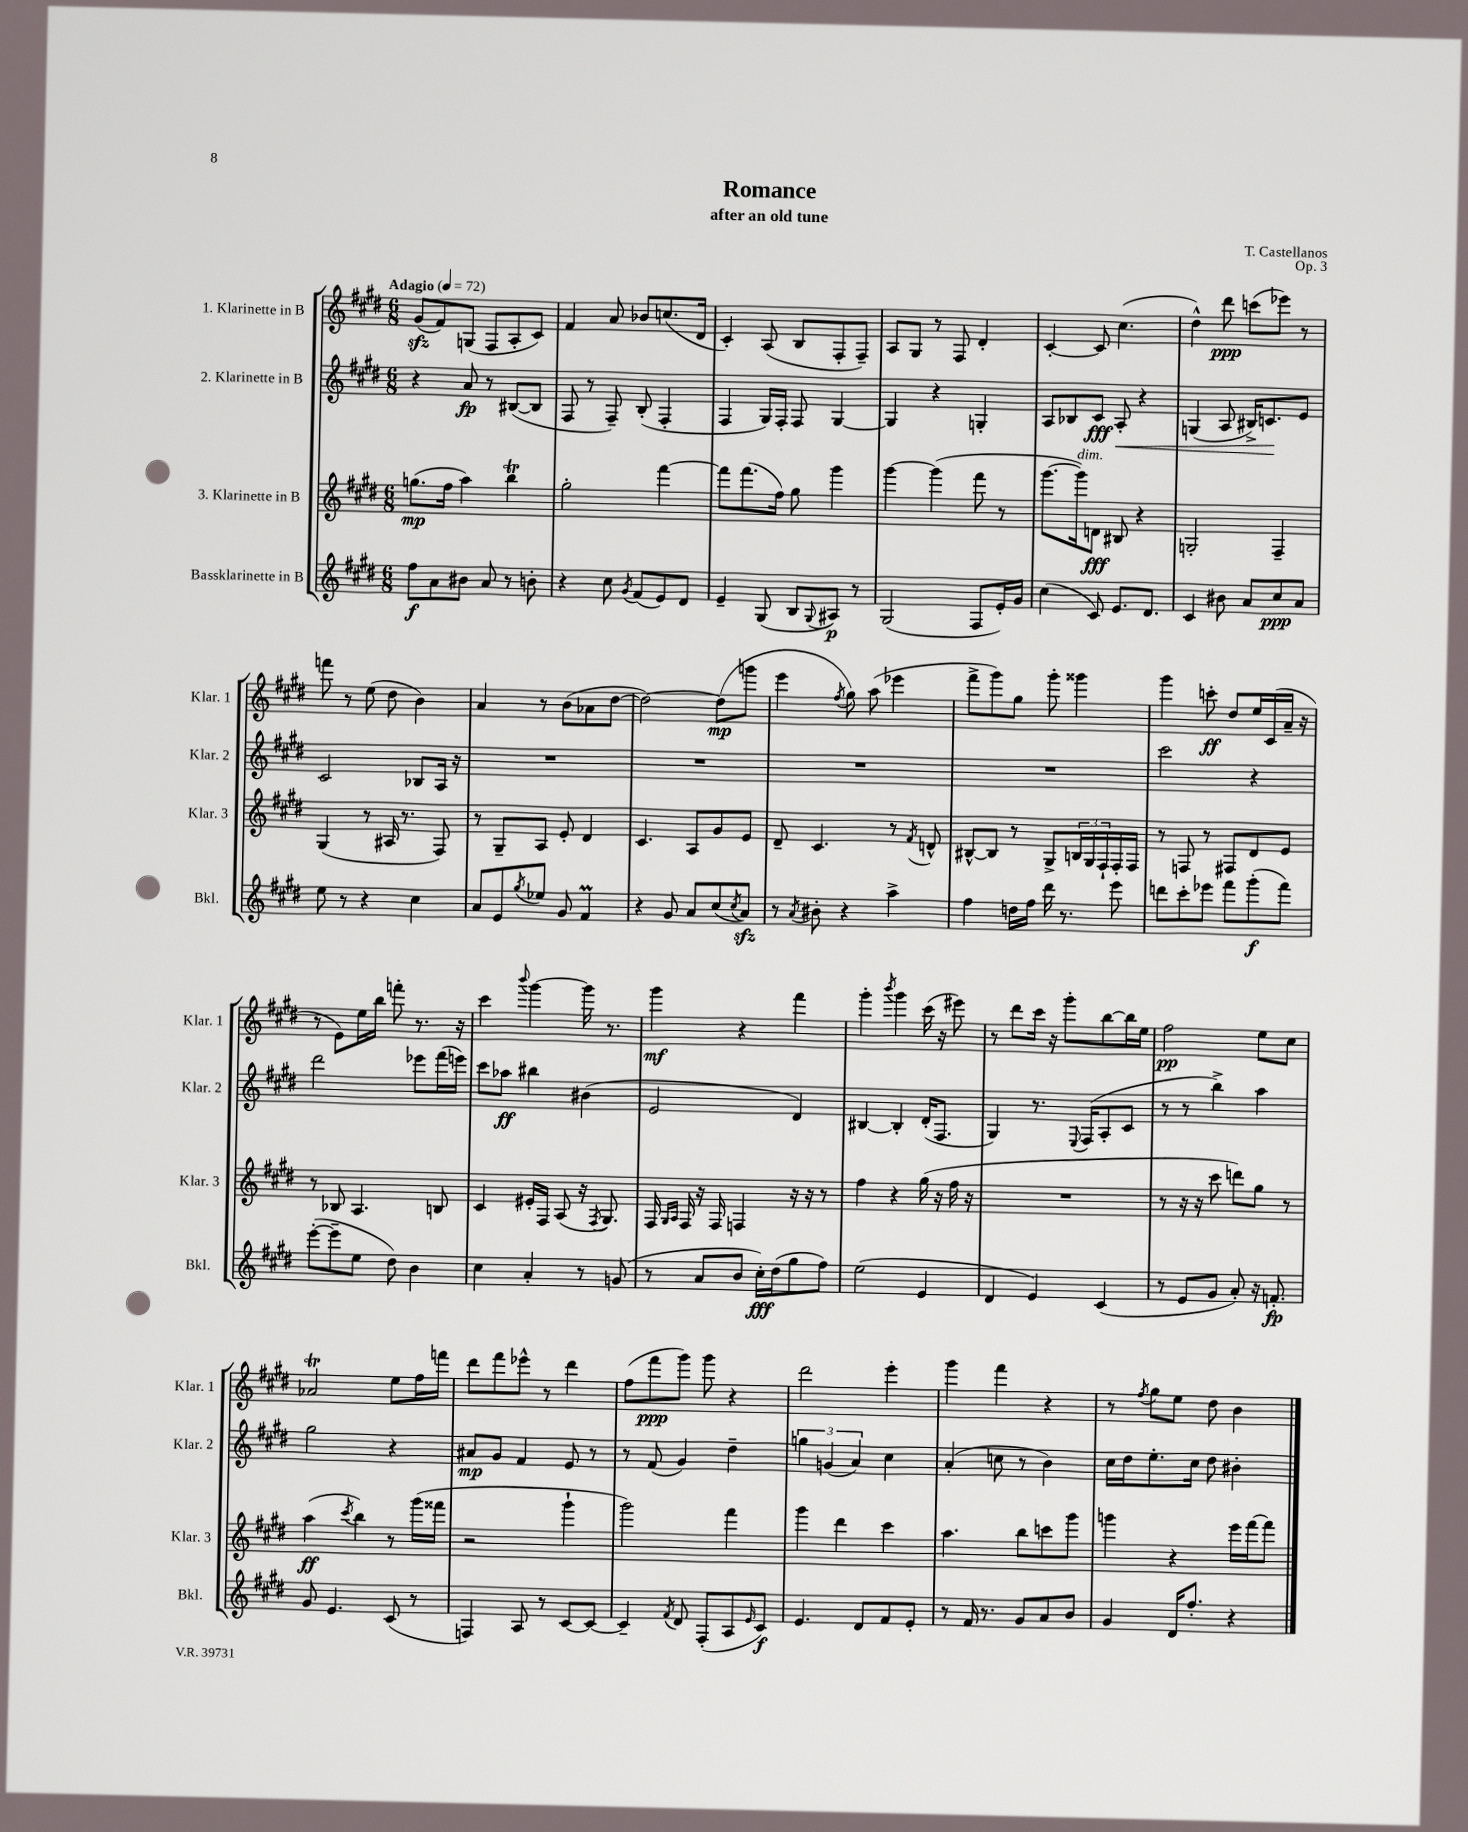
\header { title = "Romance" composer = "T. Castellanos" subtitle = "after an old tune" opus = "Op. 3" }
<<
\new StaffGroup <<
\new Staff = "s0" \with { instrumentName = "1. Klarinette in B" shortInstrumentName = "Klar. 1" } {
    \clef treble \key e \major \numericTimeSignature \time 6/8 \tempo "Adagio" 4 = 72
    gis'8\sfz( fis'8) g8( fis8 a8-. cis'8) |
    fis'4 a'8 bes'8 c''8.( dis'16 |
    cis'4-.) a8( b8 fis8-. fis8--) |
    a8 gis8 r8 fis8 dis'4-. |
    cis'4~-. cis'8 cis''4.( |
    dis''4-^) dis'''8\ppp c'''8( ees'''8) r8 |
    f'''8 r8 e''8( dis''8 b'4) |
    a'4 r8 b'8( aes'8 dis''8~ |
    dis''2~) dis''8\mp( g'''8 |
    e'''4 \acciaccatura { fis''8 } gis''8) a''8( ees'''4 |
    fis'''8-> gis'''8) gis''8 gis'''8-. gisis'''4 |
    gis'''4 c'''8-.\ff dis''8 e''16 cis'16( a'16-- r16 |
    r8 e'8) e''16 b''16 f'''8-. r8. r16 |
    cis'''4 \appoggiatura { b'''8 } gis'''4~ gis'''16 r8. |
    gis'''4\mf r4 fis'''4 |
    gis'''4-. \acciaccatura { b'''8 } gis'''4 cis'''16( r16 eis'''8) |
    r8 dis'''8 cis'''16 r16 gis'''8-. b''8~ b''16 e''16 |
    fis''2\pp e''8 cis''8 |
    aes'2\trill e''8 fis''16 f'''16 |
    dis'''8 fis'''8 ees'''8-^ r8 dis'''4 |
    fis''8( fis'''8\ppp gis'''8) gis'''8 r4 |
    dis'''2 e'''4-. |
    gis'''4 fis'''4 r4 |
    r8 \acciaccatura { fis''8 } gis''8 e''8 dis''8 b'4 \bar "|." |
}
\new Staff = "s1" \with { instrumentName = "2. Klarinette in B" shortInstrumentName = "Klar. 2" } {
    \clef treble \key e \major \numericTimeSignature \time 6/8
    r4 a'8\fp r8 bis8~( bis8 |
    fis8 r8 fis8--) b8-.( fis4-. |
    fis4 gis16) fis16-. fis8 gis4~ |
    gis4 r4 g4-. |
    a8 bes8 cis'8\fff a8-.\< r4 |
    g4( a8 bis16->) c'8.\! e'8 |
    cis'2 bes8 a16 r16 |
    R2. |
    R2. |
    R2. |
    R2. |
    cis'''2 r4 |
    dis'''2 ees'''8 fis'''16( e'''16) |
    cis'''8 aes''8\ff bis''4 bis'4( |
    e'2 dis'4) |
    bis4~ bis4-. dis'16-.( fis8. |
    gis4) r8. \appoggiatura { e8 } fis16( a8-. cis'8 |
    r8 r8 b''4->) a''4 |
    gis''2 r4 |
    ais'8\mp gis'8 fis'4 e'8 r8 |
    r8 fis'8( gis'4) dis''4-- |
    \tuplet 3/2 { g''4 g'4( a'4) } cis''4 |
    a'4-.( c''8 r8 b'4) |
    cis''16 dis''16 e''8.-. cis''16 dis''8 bis'4-. \bar "|." |
}
\new Staff = "s2" \with { instrumentName = "3. Klarinette in B" shortInstrumentName = "Klar. 3" } {
    \clef treble \key e \major \numericTimeSignature \time 6/8
    g''8.\mp( fis''16 a''4) b''4\trill |
    gis''2-. fis'''4~ |
    fis'''8 fis'''8.( fis''16) gis''8 gis'''4 |
    gis'''4~ gis'''4( fis'''8 r8 |
    gis'''8.~ gis'''16^\markup { \italic "dim." }) d'8\fff bis8 r4 |
    g2-. fis4-- |
    gis4( r8 ais16 r8. fis8) |
    r8 gis8-- a8 e'8-. dis'4 |
    cis'4. a8 gis'8 e'8 |
    dis'8-- cis'4. r8 \acciaccatura { fis'8 } d'8-^ |
    bis8~-^ bis8 r8 gis8-> \tuplet 3/2 { b16 gis16 fis16-! } fis16-. fis16 |
    r8 f8 r8 fis8 dis'8 e'8 |
    r8 bes8 a4. b8 |
    cis'4 eis'16-. fis16 a8( r16 \acciaccatura { fis8 } gis8.) |
    fis16 \grace { gis16 a16 } fis16 r16 fis16 f4 r16 r16 r8 |
    fis''4 r4 gis''16( r16 fis''16 r16 |
    R2. |
    r8 r16 r16 cis'''8 d'''8) gis''8 r8 |
    a''4\ff( \acciaccatura { cis'''8 } b''4) r8 gis'''16( fisis'''16 |
    r2 gis'''4-! |
    gis'''2) fis'''4 |
    gis'''4 dis'''4 cis'''4 |
    a''4. b''8 c'''8 gis'''8 |
    g'''4 r4 e'''16 fis'''16~ fis'''8 \bar "|." |
}
\new Staff = "s3" \with { instrumentName = "Bassklarinette in B" shortInstrumentName = "Bkl." } {
    \clef treble \key e \major \numericTimeSignature \time 6/8
    fis''8\f a'8 bis'8 a'8 r8 b'8-. |
    r4 cis''8 \acciaccatura { gis'8 } fis'8( e'8) dis'8 |
    e'4-- gis8( b8 \appoggiatura { gis8 } ais8\p) r8 |
    gis2( fis8 e'16-.) gis'16 |
    cis''4( cis'8) e'8. dis'8. |
    cis'4 bis'8 a'8 cis''8\ppp a'8 |
    e''8 r8 r4 cis''4 |
    a'8 e'8 \acciaccatura { gis''8 } ees''8 gis'8 fis'4\prall |
    r4 gis'8 a'8 cis''8( \acciaccatura { cis''8 } a'8\sfz) |
    r8 \acciaccatura { a'8 } bis'8-. r4 a''4-> |
    fis''4 d''16 fis''16 dis'''16 r8. e'''8 |
    d'''8 cis'''8-. ees'''8 fis'''8 gis'''8-.\f( fis'''8) |
    e'''8~-.( e'''8-- e''8 dis''8) b'4 |
    cis''4 a'4-. r8 g'8( |
    r8 a'8 b'8 cis''16-.\fff) dis''16( gis''8 fis''8) |
    e''2( e'4 |
    dis'4 e'4) cis'4( |
    r8 e'8 gis'8 a'8-.) r16 f'8.-.\fp |
    gis'8 e'4. cis'8( r8 |
    f4) a8 r8 cis'8~ cis'8~ |
    cis'4-- \acciaccatura { fis'8 } dis'8 fis8-.( a8 \grace { e'16 } cis'8\f) |
    e'4. dis'8 fis'8 e'8-. |
    r8 fis'16 r8. gis'8 a'8 b'8 |
    gis'4 dis'16 fis''8.-. r4 \bar "|." |
}
>>
>>
\layout { \context { \Score \remove "Bar_number_engraver" } }
